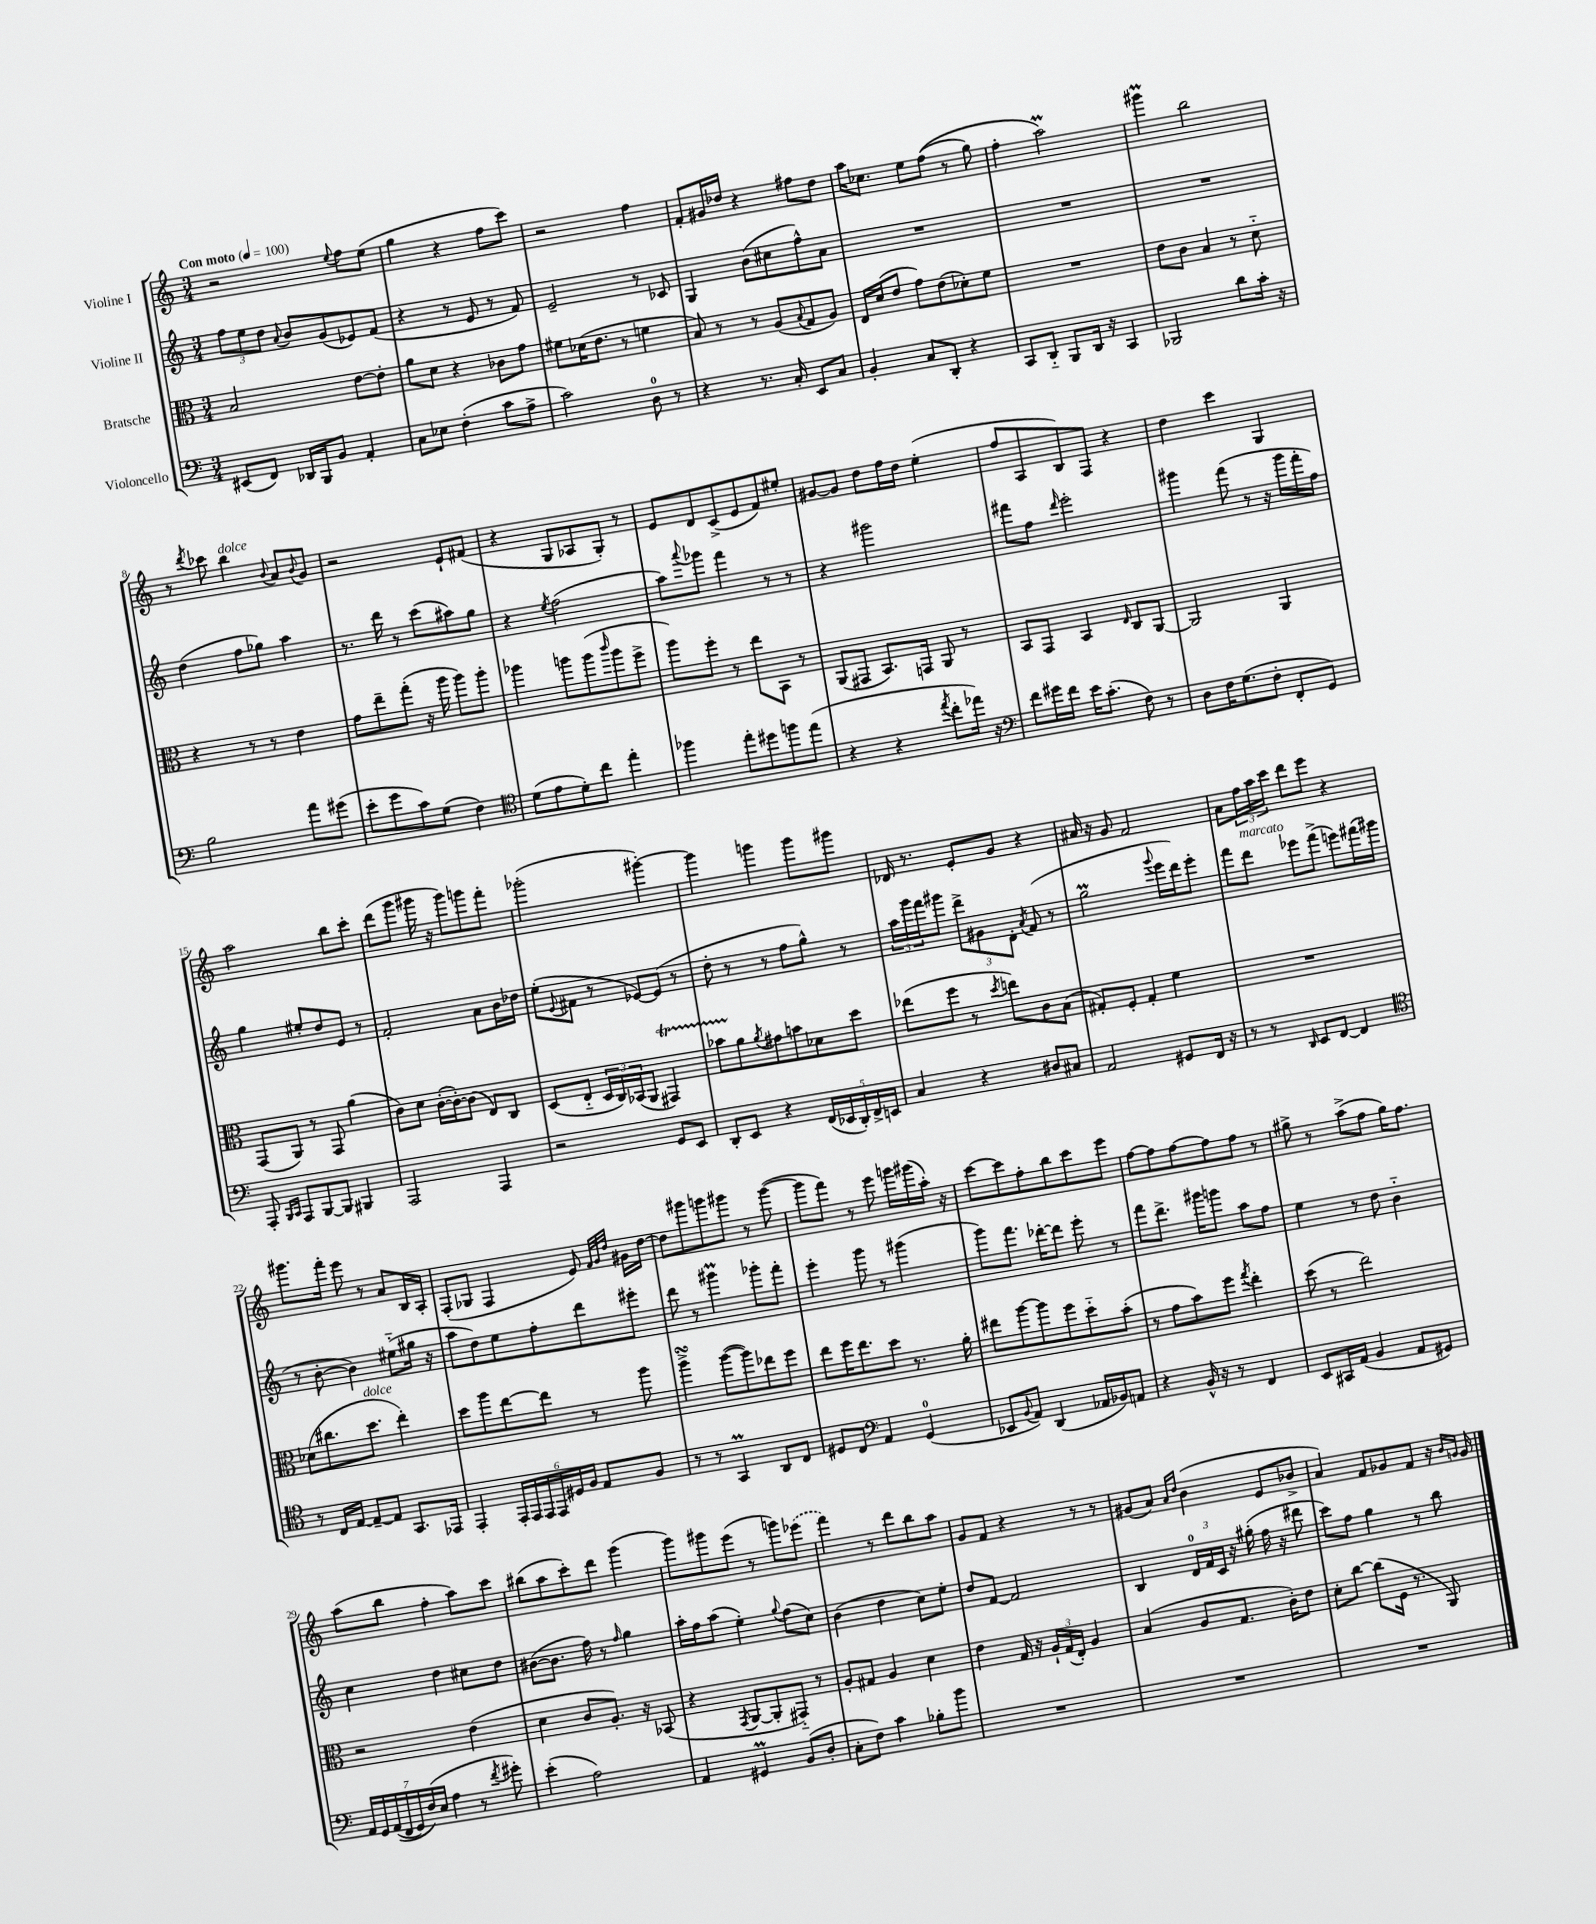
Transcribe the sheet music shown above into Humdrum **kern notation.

**kern	**kern	**kern	**kern
*staff4	*staff3	*staff2	*staff1
*clefF4	*clefC3	*clefG2	*clefG2
*k[]	*k[]	*k[]	*k[]
*M3/4	*M3/4	*M3/4	*M3/4
*MM100	*MM100	*MM100	*MM100
(8EE#	2B	12ff	2r
.	.	12ee	.
8FF)	.	.	.
.	.	12dd	.
.	.	8qqa	.
16DD-	.	8b	.
16BBB	.	.	.
8BB	.	(8g	.
.	.	.	8qqee
4AA'	[8e	8e-)	8ff
.	8e']	(8f	(8ee
=	=	=	=
8C	8a	4r	4gg
8E-	8d	.	.
(4F'	4r	8r	4r
.	.	8e	.
8c	8c-	8r	8ff
8A^	8g	8f)	8ccc)
=	=	=	=
2c)	8f#	2e~	2r
.	(16d-	.	.
.	8.e	.	.
.	8r	.	.
8D	4f	8r	4ff
8r	.	8c-	.
=	=	=	=
4r	8B)	4G	8f'
.	8r	.	16g#
.	.	.	16dd-
8.r	8r	(8b	4r
.	(8A	8cc#	.
16C'	.	.	.
.	8qqB	.	.
8EE	8G	8ff^^)	8ff#
8C	8A)	8a	8dd-
=	=	=	=
4BB'	16E	2.r	16aa
.	(16d	.	8.cc-
.	8e	.	.
8C	8g)	.	8ee
8DD'	(8e	.	&((8ff
4r	8d-')	.	8r
.	8f	.	8gg)
=	=	=	=
8CC	2.r	2.r	4ff'
8DD'~	.	.	.
8BBB	.	.	2aa&)
16DD	.	.	.
16r	.	.	.
4CC	.	.	.
=	=	=	=
2BBB-	8e	2.r	4ggg#
.	8c	.	.
.	4B	.	2bb
8d	8r	.	.
16c'	8d'~	.	.
16r	.	.	.
=	=	=	=
2B	4r	(4dd	8r
.	.	.	8qddd
.	.	.	8ccc-
.	8r	8ff	4bb
.	8r	8gg-)	.
.	.	.	8qqb
8a	4e	4aa	8a
.	.	.	8qqb
(8g#	.	.	8g
=	=	=	=
8e'	8g	8.r	2r
8g	8ee~	.	.
.	.	16ddd	.
8c)	(8gg'	8r	.
(8G	16r	(8ccc	.
.	16aa	.	.
4F)	8aa)	8aa#)	8e`
.	8aa'	8gg	(8f#
=	=	=	=
*clefC4	*	*	*
(8d	4aa-	4r	4r
8e	.	.	.
.	.	8qee	.
8d')	8aa	(2ff	8G
8cc	(8aa	.	8A-
.	16qqccc	.	.
4ee'	8aa	.	8G')
.	8ff^	.	8r
=	=	=	=
4ff-	8aa)	8aa)	8e
.	.	8qqaaa	.
.	8ff'	8ggg-	8d
8ee'	8r	4fff	(8c^
8dd#	8ee	.	8e
8ff	8BB	8r	8f)
(8ee	8r	8r	8ee#'
=	=	=	=
4r	(8AA	4r	[8g#
.	8GG#	.	8g#]
4r	8.BB)	2ggg#	8dd
.	.	.	16ff
.	16GG	.	16dd
8qee	.	.	.
8cc'	8AA	.	(4ee'
16ee-)	8r	.	.
16r	.	.	.
=	=	=	=
*clefF4	*	*	*
8f	8BB	8fff#	8ff
16g#	8GG	8ff	8A
16f	.	.	.
.	.	16qqddd	.
16e	4BB	2eee'	8B)
(8.c'	.	.	.
.	.	.	8F
.	16qqE	.	.
8F)	8C	.	4r
8r	[8AA	.	.
=	=	=	=
8D	2AA]	4ggg#	4dd
16F	.	.	.
(8.G	.	.	.
.	.	(8fff	4ccc
8F'	.	8r	.
8FF'	4AA	16r	4G
.	.	16ggg#	.
8GG)	.	16fff'	.
.	.	16ff)	.
=	=	=	=
8AAA'	(8GG	4gg	2aa
16qqBBB	.	.	.
16qqCC	.	.	.
8AAA	8AA)	.	.
[8BBB	8r	8ee#'	.
8BBB]	8GG	8dd	.
4BBB#	(4a	8e	8bb
.	.	8r	8ccc'
=	=	=	=
2AAA	8c)	2f'	(8ddd
.	8d	.	8ggg
.	([16c'	.	16ggg#
.	16c'_)	.	16r
.	(8c]	.	8ggg#)
4AAA	8E)	8a	8ggg
.	8C	16b	8fff'
.	.	16dd-	.
=	=	=	=
2r	(8D	(8ee'	(2ggg-'
.	.	8qqe	.
.	8E'~	8f#	.
.	24D	8r	.
.	24C)	.	.
.	(24BB-	.	.
.	8AA	[8e-)	.
8GG	4GG#)	(8e-]	[4ggg#')
8EE	.	8r	.
=	=	=	=
8DD'	8b-	8dd'	4ggg#]
8EE	8a	8r	.
.	8qa	.	.
4r	8g#	8r	4ggg
.	8b	8ff	.
(20FF	8d-	8gg^^)	8ggg
20EE-	.	.	.
20DD')	.	.	.
.	8dd	8r	8ggg#
20FF^	.	.	.
20EE	.	.	.
=	=	=	=
4C	(8ee-	24aa	16d-
.	.	24ggg	.
.	.	.	8.r
.	.	24fff	.
.	8ff	8ggg#	.
4r	8r	12ddd^	8e'
.	.	12g#	.
.	8qdd	.	.
.	8ee)	.	8g
.	.	12d'	.
.	.	8qa	.
8D#	8c	(8f	4r
8C#	(8B	8r	.
=	=	=	=
2AA	8G#')	2gg	16a#
.	.	.	16r
.	8F'	.	8g
.	4G#'	.	2f
.	.	8qqggg	.
8GG#	4f	16eee	.
.	.	16ddd)	.
16FF	.	8eee'	.
16r	.	.	.
=	=	=	=
8r	2.r	8fff	8a
8r	.	8ddd	24ff
.	.	.	24aa
.	.	.	24ccc
16qqDD	.	.	.
8EE	.	8eee-	8ddd
[8FF	.	(8fff^	8eee
4FF]	.	8eee)	4r
.	.	(16fff#	.
.	.	16ggg#	.
=	=	=	=
*clefC4	*	*	*
8r	(8d-	8r	8.ggg#
16C	8.cc#	[8b'	.
[16E	.	.	16fff'
8E~_	.	4b])	8eee
.	8.dd	.	.
8E]	.	.	8r
8.GG	4ee')	(8ee#'~	8a
.	.	16gg#	16B
16EE-	.	16r	16A'
=	=	=	=
4EE'	8dd	8aa	(8F'
.	8aa	8dd)	8G-
24EE'	[8ee	8ee	4F
24EE	.	.	.
24EE	.	.	.
24EE	8ee]	8ff'	.
24D#	.	.	.
24F	.	.	.
8E	8r	8ddd	8e)
.	.	.	32qqf
.	.	.	32qqg
.	.	.	32qqdd
8F	8aa	8eee#'	16g#
.	.	.	[16dd
=	=	=	=
8r	4aa^	8ddd	8dd]
8r	.	8r	8ggg#
4GG	([8aa	4ggg#	8ggg
.	8aa])	.	8ggg#
8AA	8ee-	8ggg-'	8r
8C	8ff	8fff'	([8ggg#
=	=	=	=
8D#	8ee	4eee'	8ggg#]
8C	16ff	.	8fff)
.	8.ee	.	.
*clefF4	*	*	*
4AA	.	8ggg	8r
.	8dd	8r	8eee
(4GG	8.r	(4ggg#	16ggg
.	.	.	(16ggg#
.	.	.	16aa')
.	16a'	.	16r
=	=	=	=
8EE-	8ee#	8ggg)	[8ccc
8qqBB	.	.	.
8AA)	[8aa	8.fff	8ccc]
(4DD	8aa]	.	8ff'
.	.	[16ddd-'	.
.	8ff	8ddd-]	8bb
16AA-	8dd'~	8eee'	8ccc
16BB-)	.	.	.
8AA	(8b'	8r	8eee
=	=	=	=
4r	8r	8fff	[8ff
.	8g	8.ddd^	8ff]
16BB^^	8b)	.	[8ff
16r	.	16ggg#	.
8r	8ff	8ggg	8ff]
.	8qgg	.	.
4FF	4ee'	8aa	8ff
.	.	8ff	8r
=	=	=	=
8EE	(8dd	4ee	8gg#^
16CC#	8r	.	8r
(16AA	.	.	.
4BB	2ee)	8r	(8aa^
.	.	8dd	8ff
8AA	.	4b'~	16gg#)
.	.	.	8.ff
8GG#)	.	.	.
=	=	=	=
28AA	2r	4cc	(8aa
28GG	.	.	.
&((28AA	.	.	.
28FF	.	.	.
.	.	.	8bb
28GG)	.	.	.
(28F&)	.	.	.
28E	.	.	.
4A	.	4dd	4ff'
8r	(4e	8cc#	8aa)
8qf	.	.	.
8g#')	.	8dd	8ccc
=	=	=	=
(4e'	4d	([8b#	(8bb#
.	.	8.b#]	8aa
2A)	8c	.	8ccc')
.	.	16ff)	.
.	8.A')	8r	8ddd
.	.	16qqff	.
.	.	4gg	(4ggg
.	16r	.	.
.	(8BB-	.	.
=	=	=	=
4AA	4r	16aa'	8ggg)
.	.	16ff	.
.	.	(8aa	8ggg#
.	8qGG	.	.
4GG#	[8AA	4ee')	(8eee
.	8AA']	.	8r
.	.	8qqgg	.
(8BB	8GG#'~)	(8ff	8ggg)
8D'	8r	8cc)	(8eee-
=	=	=	=
8C'	8A'	(4b	4fff)
8F)	8G#	.	.
4c	4A	4dd	8r
.	.	.	8ddd
8B-'	4d	8cc)	8bb
8b	.	8ee'	8aa
=	=	=	=
2.r	4e	8dd	8g
.	.	[8f	8f
.	16G	2f]	4r
.	16r	.	.
.	24A`	.	.
.	(24G	.	.
.	24E')	.	.
.	4A	.	8r
.	.	.	8r
=	=	=	=
2.r	(4B	4B	(8g#
.	.	.	8a)
.	.	.	16qqa
.	.	.	16qqdd
.	8A	24d	(4b
.	.	24f	.
.	.	24c	.
.	8.G	16r	.
.	.	(16gg#'	.
.	.	16ff	8e
.	16c')	16r	.
.	8e	8ddd#	8b-^
=	=	=	=
2.r	8d'	8ccc)	4a)
.	[8cc	8ff	.
.	(8cc]	4gg	8f
.	16F	.	8g-
.	8.r	.	.
.	.	8r	8f
.	8AA)	8bb	16r
.	.	.	16qqb
.	.	.	16qqg
.	.	.	16g
==	==	==	==
*-	*-	*-	*-
